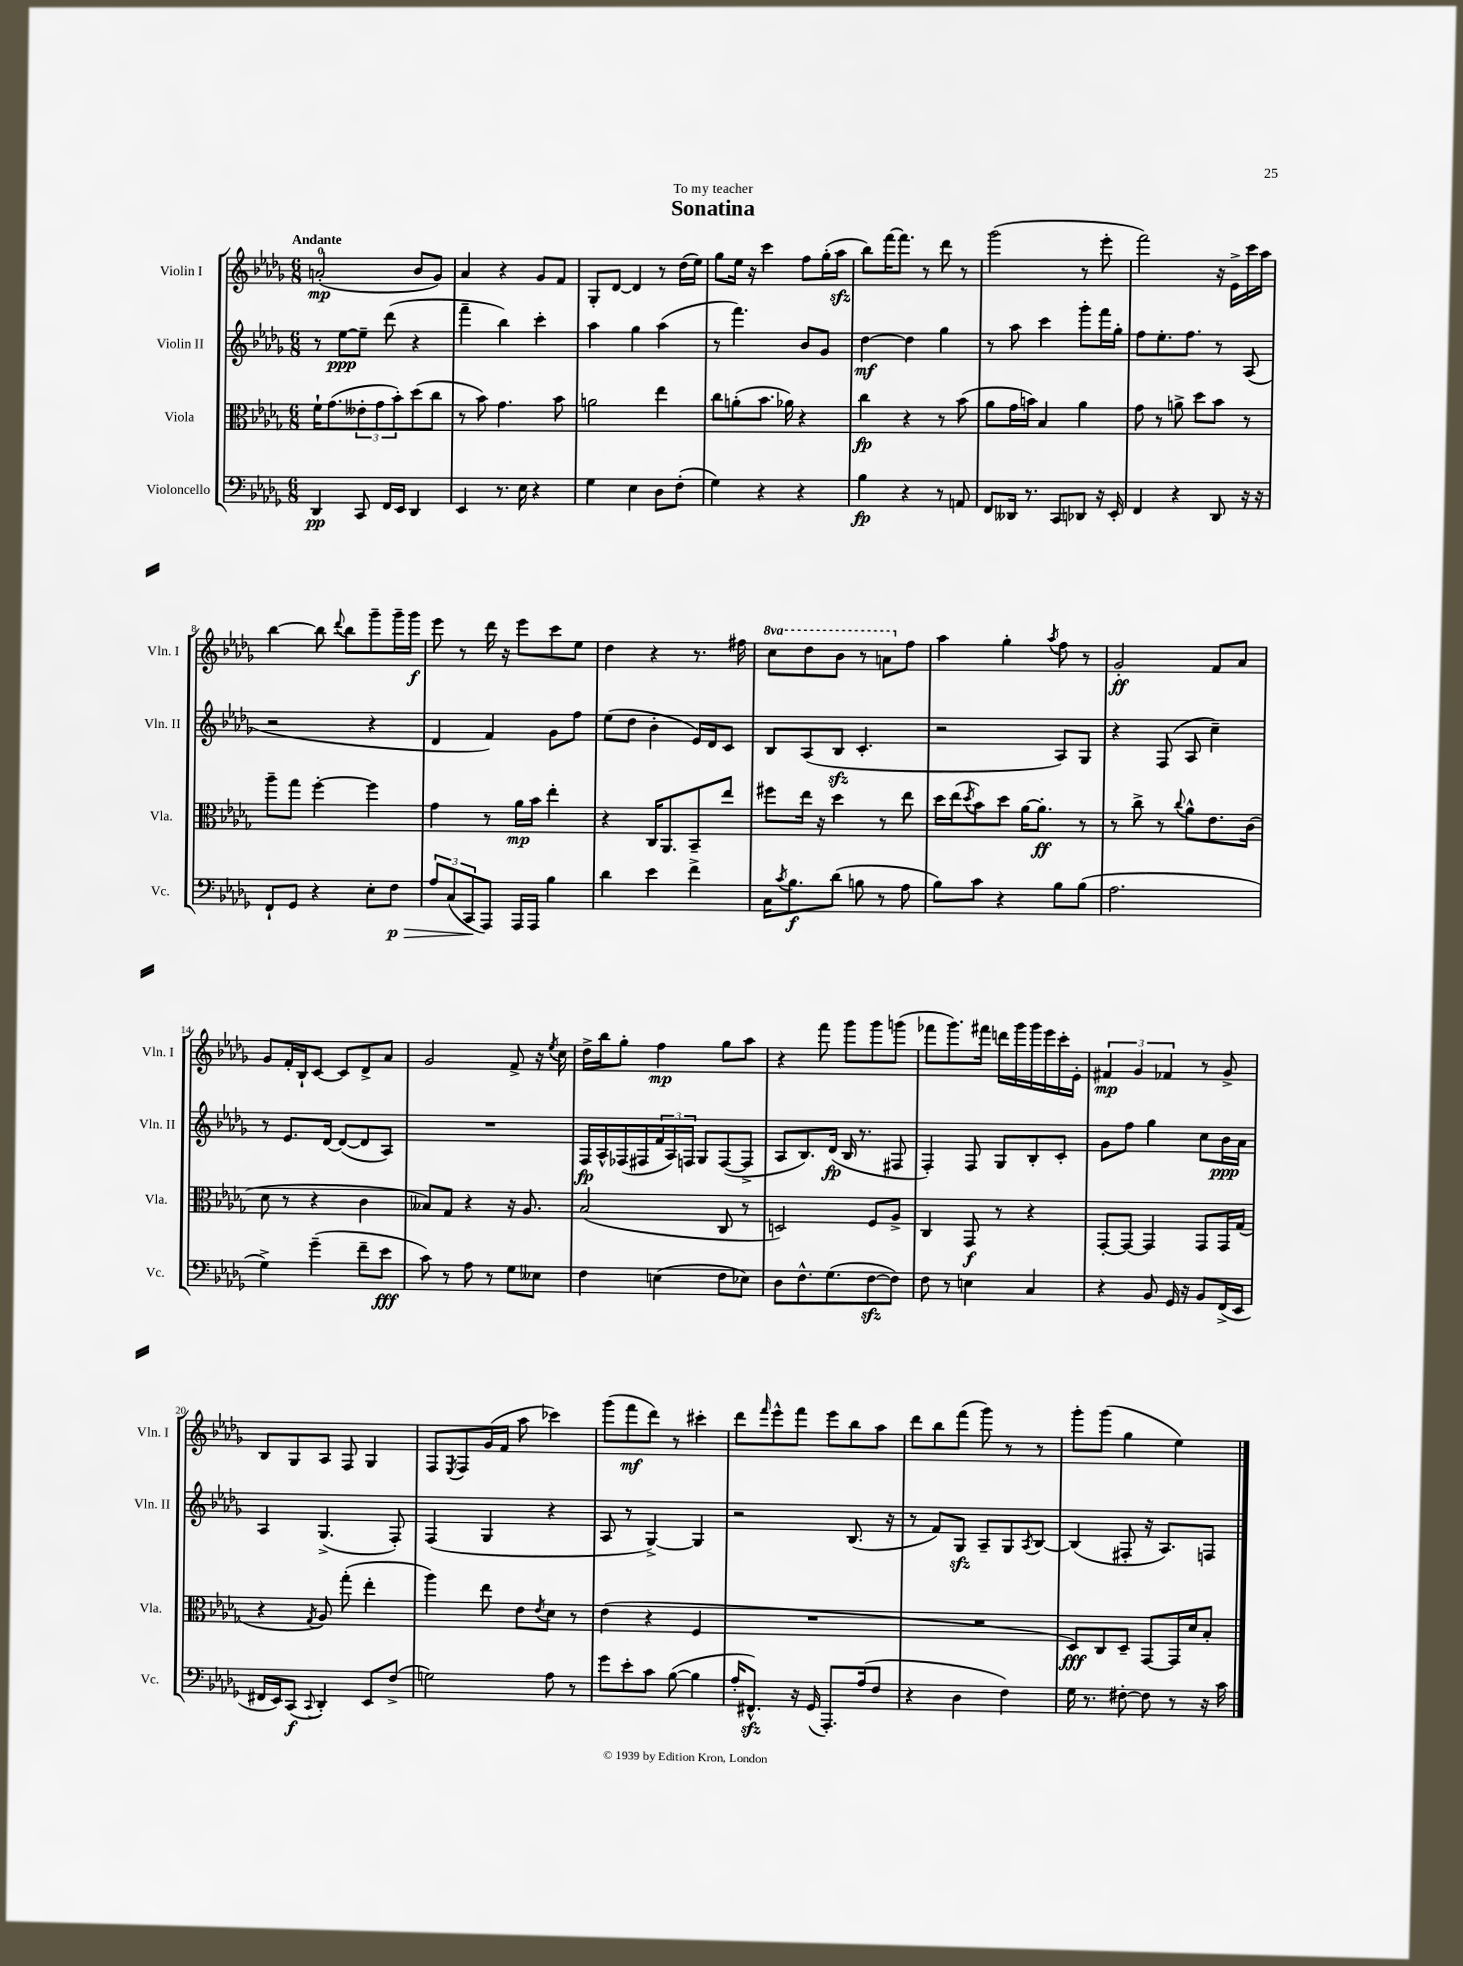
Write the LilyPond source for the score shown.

\header { title = "Sonatina" dedication = "To my teacher" }
<<
\new StaffGroup <<
\new Staff = "s0" \with { instrumentName = "Violin I" shortInstrumentName = "Vln. I" } {
    \clef treble \key des \major \numericTimeSignature \time 6/8 \set Staff.ottavationMarkups = #ottavation-simple-ordinals \tempo "Andante"
    a'2-0-.\mp( bes'8 ges'8) |
    aes'4 r4 ges'8 f'8 |
    ges8-. des'8~ des'4 r8 des''16( ees''16) |
    ges''8 ees''16 r16 c'''4 f''8 ges''16-.( aes''16\sfz |
    bes''8) f'''16~ f'''8. r8 des'''8 r8 |
    ges'''2( r8 ees'''8-. |
    f'''2) r16 ees'16-> c'''16 aes''16 |
    bes''4~ bes''8 \appoggiatura { des'''8 } bes''8 ges'''8-- ges'''16-- ges'''16\f |
    ees'''8 r8 des'''16 r16 ees'''8 c'''8 ees''8 |
    des''4 r4 r8. fis''16 |
    \ottava #1 c'''8 des'''8 bes''8 r8 a''8 \ottava #0 f''8 |
    aes''4 ges''4-. \acciaccatura { aes''8 } f''8 r8 |
    ges'2-.\ff f'8 aes'8 |
    ges'8 f'16-. bes16-! c'8~ c'8 des'8-> aes'8 |
    ges'2 f'8-> r16 \acciaccatura { ees''8 } c''16 |
    des''16-> bes''16 ges''8-. f''4\mp ges''8 aes''8 |
    r4 f'''8 ges'''8 ges'''8 g'''8( |
    fes'''8 ges'''8.) fis'''16 d'''16 ges'''16 ges'''16 ees'''16 c'''16-. ees'16-. |
    \tuplet 3/2 { fis'4\mp ges'4 fes'4 } r8 ges'8-> |
    bes8 ges8 aes8 f8 ges4 |
    f8 \acciaccatura { ees8 } f8 ges'16( f'16 aes''8 ces'''4) |
    ges'''8( f'''8\mf des'''8) r8 cis'''4-. |
    des'''8 \grace { f'''16 } ees'''8-^ f'''8 ees'''8 bes''8 aes''8 |
    des'''8 bes''8 f'''8( ges'''8) r8 r8 |
    ges'''8-. ges'''8( ges''4 ees''4) \bar "|." |
}
\new Staff = "s1" \with { instrumentName = "Violin II" shortInstrumentName = "Vln. II" } {
    \clef treble \key des \major \numericTimeSignature \time 6/8
    r8 ees''8~\ppp ees''8-- des'''8( r4 |
    f'''4-- bes''4) c'''4-. |
    aes''4 ges''4 aes''4( |
    r8 f'''4.) bes'8 ges'8 |
    des''4~\mf des''4 ges''4 |
    r8 aes''8 c'''4 ges'''8-. f'''16 ges''16-. |
    f''8 ees''8.-. f''8. r8 aes8( |
    r2 r4 |
    des'4 f'4) ges'8 f''8 |
    ees''8( des''8 bes'4-. ees'16) des'16 c'8 |
    bes8 aes8( bes8\sfz c'4.-. |
    r2 aes8) ges8 |
    r4 f8( aes8 c''4--) |
    r8 ees'8. des'16~ des'8~( des'8 aes8) |
    R2. |
    f16\fp aes16-^ fes16( fis16 \tuplet 3/2 { f'16 aes16) f16 } ges8 f8~( f8-> |
    aes8 bes8.) des'16\fp( bes16 r8. fis8 |
    f4-.) f8 ges8 bes8-. c'8-. |
    ges'8 f''8 ges''4 c''8 bes'16\ppp aes'16 |
    aes4 ges4.->( f8-.) |
    f4( ges4 r4 |
    aes8 r8 ges4~->) ges4 |
    r2 bes8.( r16 |
    r8 f'8) ges8\sfz aes8-- ges8 \acciaccatura { aes8 } bes8~ |
    bes4( fis8-. r16 aes8.) f8 \bar "|." |
}
\new Staff = "s2" \with { instrumentName = "Viola" shortInstrumentName = "Vla." } {
    \clef alto \key des \major \numericTimeSignature \time 6/8
    f'16-! ges'8.( \tuplet 3/2 { eeses'8-. ges'8 bes'8-.) } des''8( c''8 |
    r8 bes'8) ges'4. bes'8 |
    a'2 ees''4 |
    c''8 a'8-.( bes'8. aes'16) r4 |
    c''4\fp r4 r8 bes'8( |
    aes'8 ges'16 b'16) bes4 aes'4 |
    ges'8 r8 a'8-> des''8 bes'8 r8 |
    aes''8-- ges''8 f''4~-. f''4 |
    ges'4 r8 aes'16\mp bes'16 ees''4-. |
    r4 c16 aes,8. bes,8-- ees''8 |
    fis''8 ees''16 r16 des''4 r8 ees''8 |
    des''16 ees''16( \acciaccatura { des''8 } bes'8) des''8 aes'16~ aes'8.-.\ff r8 |
    r8 c''8-> r8 \appoggiatura { c''8 } aes'8-^ ees'8. c'16( |
    des'8 r8 r4 c'4 |
    beses8) ges8 r4 r16 aes8. |
    bes2( c8 r8 |
    d2) f8 aes8-> |
    c4 ges,8\f r8 r4 |
    ges,8~-. ges,8~ ges,4 ges,8 ges,16 ges16( |
    r4 \acciaccatura { ges8 } aes8) ges''8-.( ees''4-. |
    aes''4) ees''8 ees'8 \acciaccatura { ees'8 } des'8 r8 |
    ees'4( r4 f4 |
    R2. |
    R2. |
    des8\fff) c8 des8-- ges,8~ ges,16 des'16 bes8-. \bar "|." |
}
\new Staff = "s3" \with { instrumentName = "Violoncello" shortInstrumentName = "Vc." } {
    \clef bass \key des \major \numericTimeSignature \time 6/8
    des,4\pp c,8 f,16 ees,16 des,4 |
    ees,4 r8. ees16 r4 |
    ges4 ees4 des8 f8-.( |
    ges4) r4 r4 |
    bes4\fp r4 r8 a,8 |
    f,8 deses,16 r8. c,8 des,8 r16 ees,16-. |
    f,4 r4 des,8 r16 r16 |
    f,8-! ges,8 r4 ees8-. f8\p\> |
    \tuplet 3/2 { aes8 c8( c,8\! } aes,,8) aes,,16 aes,,16 bes4 |
    des'4 ees'4 f'4-> |
    c16 \acciaccatura { c'8 } bes8.\f des'8( b8 r8 aes8 |
    bes8) c'8 r4 bes8 bes8( |
    aes2. |
    ges4->) ges'4--( f'8-- ees'8\fff |
    c'8) r8 aes8 r8 ges8 eeses8 |
    f4 e4( f8 ees8) |
    des8 f8.-^ ges8.( f8~\sfz f8) |
    f8 r8 e4 c4 |
    r4 bes,8 ges,16 r16 bes,8 f,16->( ees,16 |
    fis,16 ees,16) c,8\f( \appoggiatura { c,8 } des,4-.) ees,8 f8->( |
    g2) aes8 r8 |
    ges'8 ees'8-. c'8 bes8~( bes4 |
    aes16-. fis,8.-^\sfz) r16 ges,16( aes,,8.-.) aes16( f8 |
    r4 des4 f4) |
    ges16 r8. fis8~-. fis8 r8 r16 c'16 \bar "|." |
}
>>
>>
